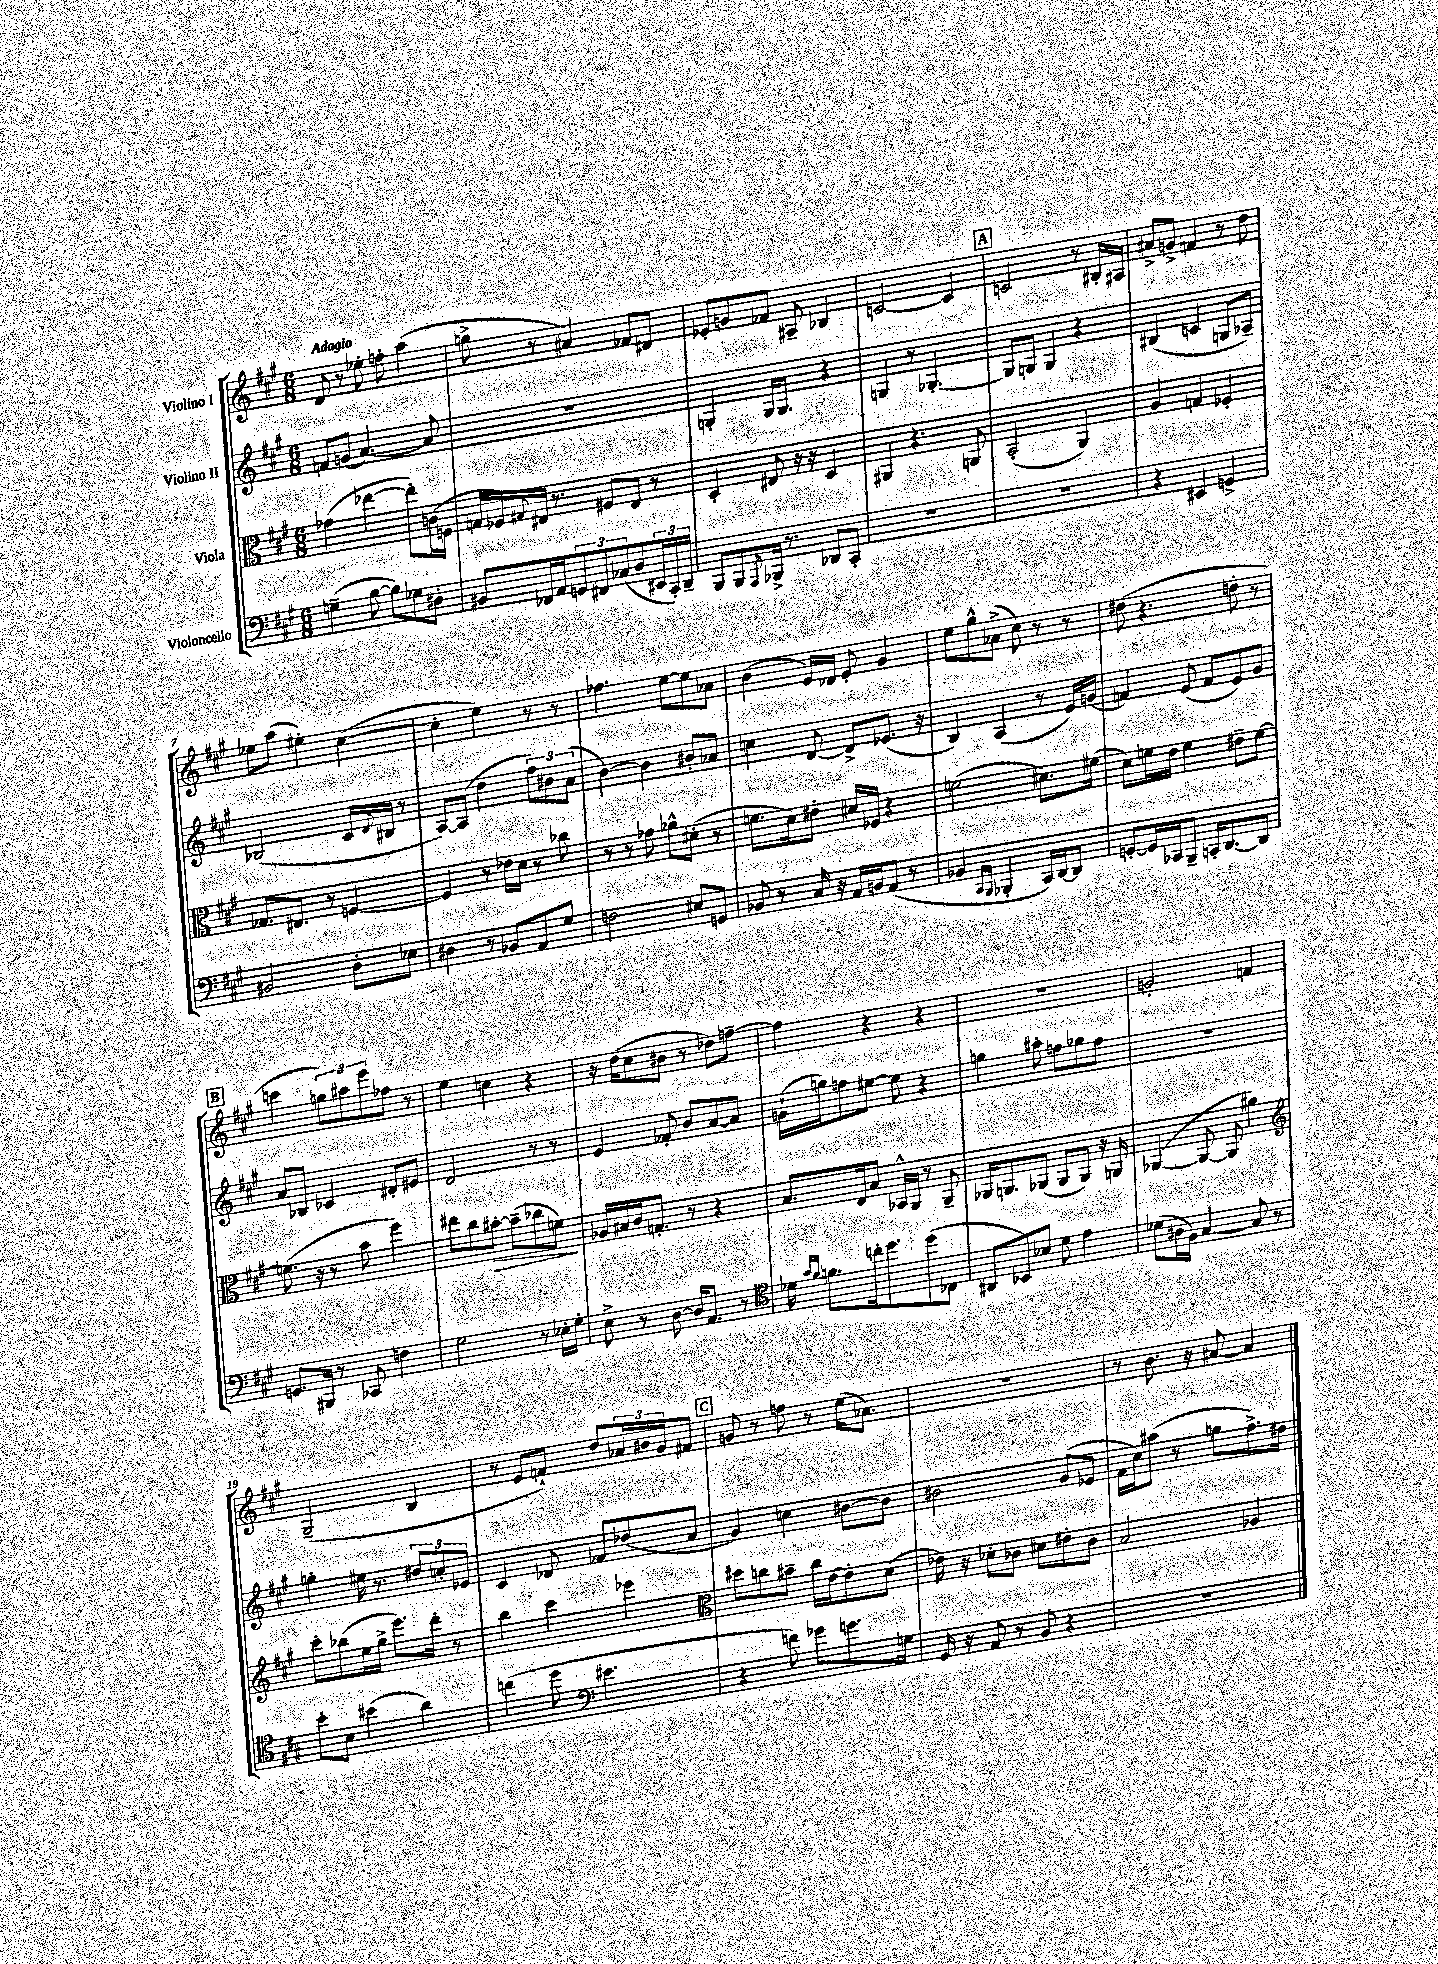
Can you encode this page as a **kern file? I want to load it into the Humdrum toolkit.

**kern	**kern	**kern	**kern
*staff4	*staff3	*staff2	*staff1
*clefF4	*clefC3	*clefG2	*clefG2
*k[f#c#g#]	*k[f#c#g#]	*k[f#c#g#]	*k[f#c#g#]
*M6/8	*M6/8	*M6/8	*M6/8
(4G~\	(4g-\	8f/L	8d/
.	.	(8g/J	8r
[8B\	[4ee-\	[4.a/)	8ee-'\
8B\]L)	.	.	8ff'\
8G-\	8ee-'\]L)	.	(4aa\
8D#'\J	(16c\L	8a/]	.
.	16F\JJ	.	.
=	=	=	=
8BB#/L	16G/LL	2.r	8gg^\
.	16F-/)	.	.
.	8qqG#/	.	.
16FF-/L	16E#/JJ	.	8r
16AA/J	8.r	.	.
12GG/	.	.	4a#/)
12FF#/	.	.	.
.	8F#/L	.	.
(12C-/	.	.	.
8D/	8E#/J	.	8f-/L
24EE#/L	8r	.	8d#/J
24CC#'/)	.	.	.
24DD~/JJ	.	.	.
=	=	=	=
8BBB/L	4D'/	4G'/	8e-'/L
8BBB/	.	.	8g/
8qAAA/	.	.	.
16BBB-^/Jk	8E#/	16G/LK	8f-/J
8.r	.	8.G/J	.
.	16r	.	8A#~/
.	16r	.	.
8DD-/L	4D/	4r	4B-/
8CC#'/J	.	.	.
=	=	=	=
2.r	4AA#/	4G/	[2c/
.	4.r	8r	.
.	.	[4.G-'/	.
.	.	.	4c/]
.	8AA/	.	.
=	=	=	=
2.r	(2BB'/	8G-/]L	2c/
.	.	8G/J	.
.	.	4G/	.
.	4AA/)	4r	8r
.	.	.	16B#'/LL
.	.	.	16A#/JJ
=	=	=	=
4r	4A/	(4B#/	8a#^/L
.	.	.	8g^/J
4EE#/	4G/	4c/	4f/
4GG^/	4F-'/	8G/L	8r
.	.	8A-~/J)	8dd\
=	=	=	=
2BB#/	8.G-/L	(2B-/	8ee-\L
.	.	.	(8aa\J
.	8.E#/J	.	.
.	.	.	4ee#'\)
.	8r	.	.
8D'\L	[4F/	16c#/LL	([4cc#\
.	.	8qqd/	.
.	.	16B#/JJ	.
8E-\J	.	8r	.
=	=	=	=
4D#\	4F/]	[8A/L)	4cc#'\]
.	.	(8A/]J	.
8r	8r	4dd\	4ee\)
8BB-/L	16e-\LL	.	.
.	16d\JJ	.	.
8AA/	8r	12ff#\L)	8r
.	.	12b#\	.
8G#/J	8cc-\	.	8r
.	.	(12a\J	.
=	=	=	=
2F\	8r	[4b\)	4.ff-\
.	8r	.	.
.	8g-\	4b\]	.
.	8a-^^\L	.	[8ee\L
8E#/L	(8d#'\J	8b#'/L	8ee\]
8GG/J	8r	8a-/J	8a-\J
=	=	=	=
8BB-/	8.f\L	4cc\	(4b\
8r	.	.	.
.	16d\k)	.	.
16C#/	8e#'\J	[8d/	16e/LL)
16r	.	.	16d-/JJ
16AA/LL	16d#/LL	8d^/]L	8e'/
16BB/J	16F-/JJ	.	.
(8AA/J	4r	(8.e-/J	4g#/
8r	.	.	.
.	.	16r	.
=	=	=	=
4BB-/	(2f\	4B/)	8ee\L
.	.	.	8gg#^^\
16qqCC#/LL	.	.	.
16qqBBB/JJ	.	.	.
4BBB-'/	.	(4A/	(8a-^\J
.	.	.	8cc#\)
16CC#/LL)	8.d#\L)	8r	8r
[16DD/J	.	.	.
8DD/]J	.	16e/LL)	8r
.	(16f#\Jk	(16g/JJ	.
=	=	=	=
[8GG'/L	8d\L)	4f/)	(8dd#\
16GG/]L	16f\L	.	4.r
16CC-/J	16e\JJ	.	.
8BBB~/J	4f\	(8e/	.
16CC'/LK	.	8f/L	.
[8.DD/	.	.	.
.	8e#~\L	8e/)	8dd'\
8DD/]J	[8f\J	8g#/J	8r
=	=	=	=
8.GG/L	(8.f\]	8a/L	4ccc\
.	.	8B-/J	.
16BBB#/Jk	16r	.	.
8r	8r	4c-/	12gg\L)
.	.	.	12aa#\
8CC-/	8b\	.	.
.	.	.	12eee\
4F\	4ff#\)	8d#'/L	8ff-\J
.	.	8e#/J	8r
=	=	=	=
2G#\	8ee#\L	2d/	4ee\
.	8cc#\	.	.
.	[8b#'\J	.	4cc\
.	(8b#~\]L	.	.
8r	8cc-\	8r	4r
16E-'\LL	8f\J)	8r	.
16G#'\JJ	.	.	.
=	=	=	=
8E^\	16A-/LL	4e/	16r
.	16B#/	.	(16dd\LK
8r	16c#/J	.	8cc#\
.	8.G'/J	.	.
[8D\	.	8f-'/	8b#\J
16D/]LK	8r	8b/L	8r
8.AA/J	.	.	.
.	4r	[8a/	8dd-\L)
8r	.	8a/]J	[8ff~\J
=	=	=	=
*clefC4	*	*	*
16d-\	8.B/L	(16g`\LL	4ff\]
16qqg#/LL	.	.	.
16qqf#/JJ	.	.	.
8.f\L	.	16gg\J)	.
.	.	8ff\	.
.	16E/k	.	.
16cc'\k	8B/J	[8ee#\J	4r
8.dd\	.	.	.
.	16BB-^^/LL	8ee#\]	.
.	16AA/JJ	.	.
(8dd\	8r	4r	4r
8C-\J	8AA~/	.	.
=	=	=	=
8AA#/L	16AA-/LK	4gg\	2.r
.	8.AA/	.	.
8BB-/)	.	.	.
8B-/J	(8AA-/J	8aa#'\	.
8d\	8AA-/L	8ff\L	.
4e\	8AA-/J)	8gg-\	.
.	16r	8ff\J	.
.	16AA/	.	.
=	=	=	=
(8d-\L	([4AA-/	2.r	2g'/
16A#\L	.	.	.
16F#\JJ)	.	.	.
[4G#/	8AA-/_	.	.
.	8AA-/]	.	.
8G#/]	4a#\)	.	4f/
8r	.	.	.
=	=	=	=
*	*clefG2	*	*
8b'\L	8ccc#'\L	4gg'\	(2G#~/
8B\J	(8bb-\	.	.
(4b#\	16ee\L	16ee#\	.
.	16gg#^\JJ	8.r	.
.	8.eee\L)	.	.
4a\)	.	12dd#/L	4B/
.	16ddd'\Jk	.	.
.	.	12cc'/	.
.	8r	.	.
.	.	12e-/J	.
=	=	=	=
(4cc\	4bb\	4c#/	8r
.	.	.	8e/L
8dd\	4ccc#\	8d-/	8f`/J)
*clefF4	*	*	*
4.e#\	.	8f-/L	8dd/L
.	4eee-\	(8dd-/	24a-/L
.	.	.	24b#/
.	.	.	24g#/J
.	.	8a/J	8f#/J
=	=	=	=
*	*clefC3	*	*
4r	8dd#\L	4g#/)	8g/
.	8cc\	.	8r
8f\)	8b#~\J	4cc\	8ff\
8g-\L	16cc\LL	.	8r
.	[16e\J	.	.
8.g\	8e'\]	[8b#\L	(16ee\LK
.	.	.	8.a-\J)
.	(8d\J	8b#\]J	.
16G\Jk	.	.	.
=	=	=	=
16GG#/	16e-\)	2b#\	2.r
16r	16r	.	.
8AA/	8d-'\L	.	.
8r	8c-\J	.	.
8BB/	8d#\L	.	.
4r	8e#'\	(8g#/L	.
.	8c-\J	8e-/J	.
=	=	=	=
2.r	2B/	16f#\LL	8r
.	.	16cc#\J)	.
.	.	(8aa#\J	8.b\
.	.	8r	.
.	.	.	16r
.	.	8gg\L	[8a#/
.	4A-/	8.ff#^\)	4a#/]
.	.	16dd#\Jk	.
==	==	==	==
*-	*-	*-	*-
